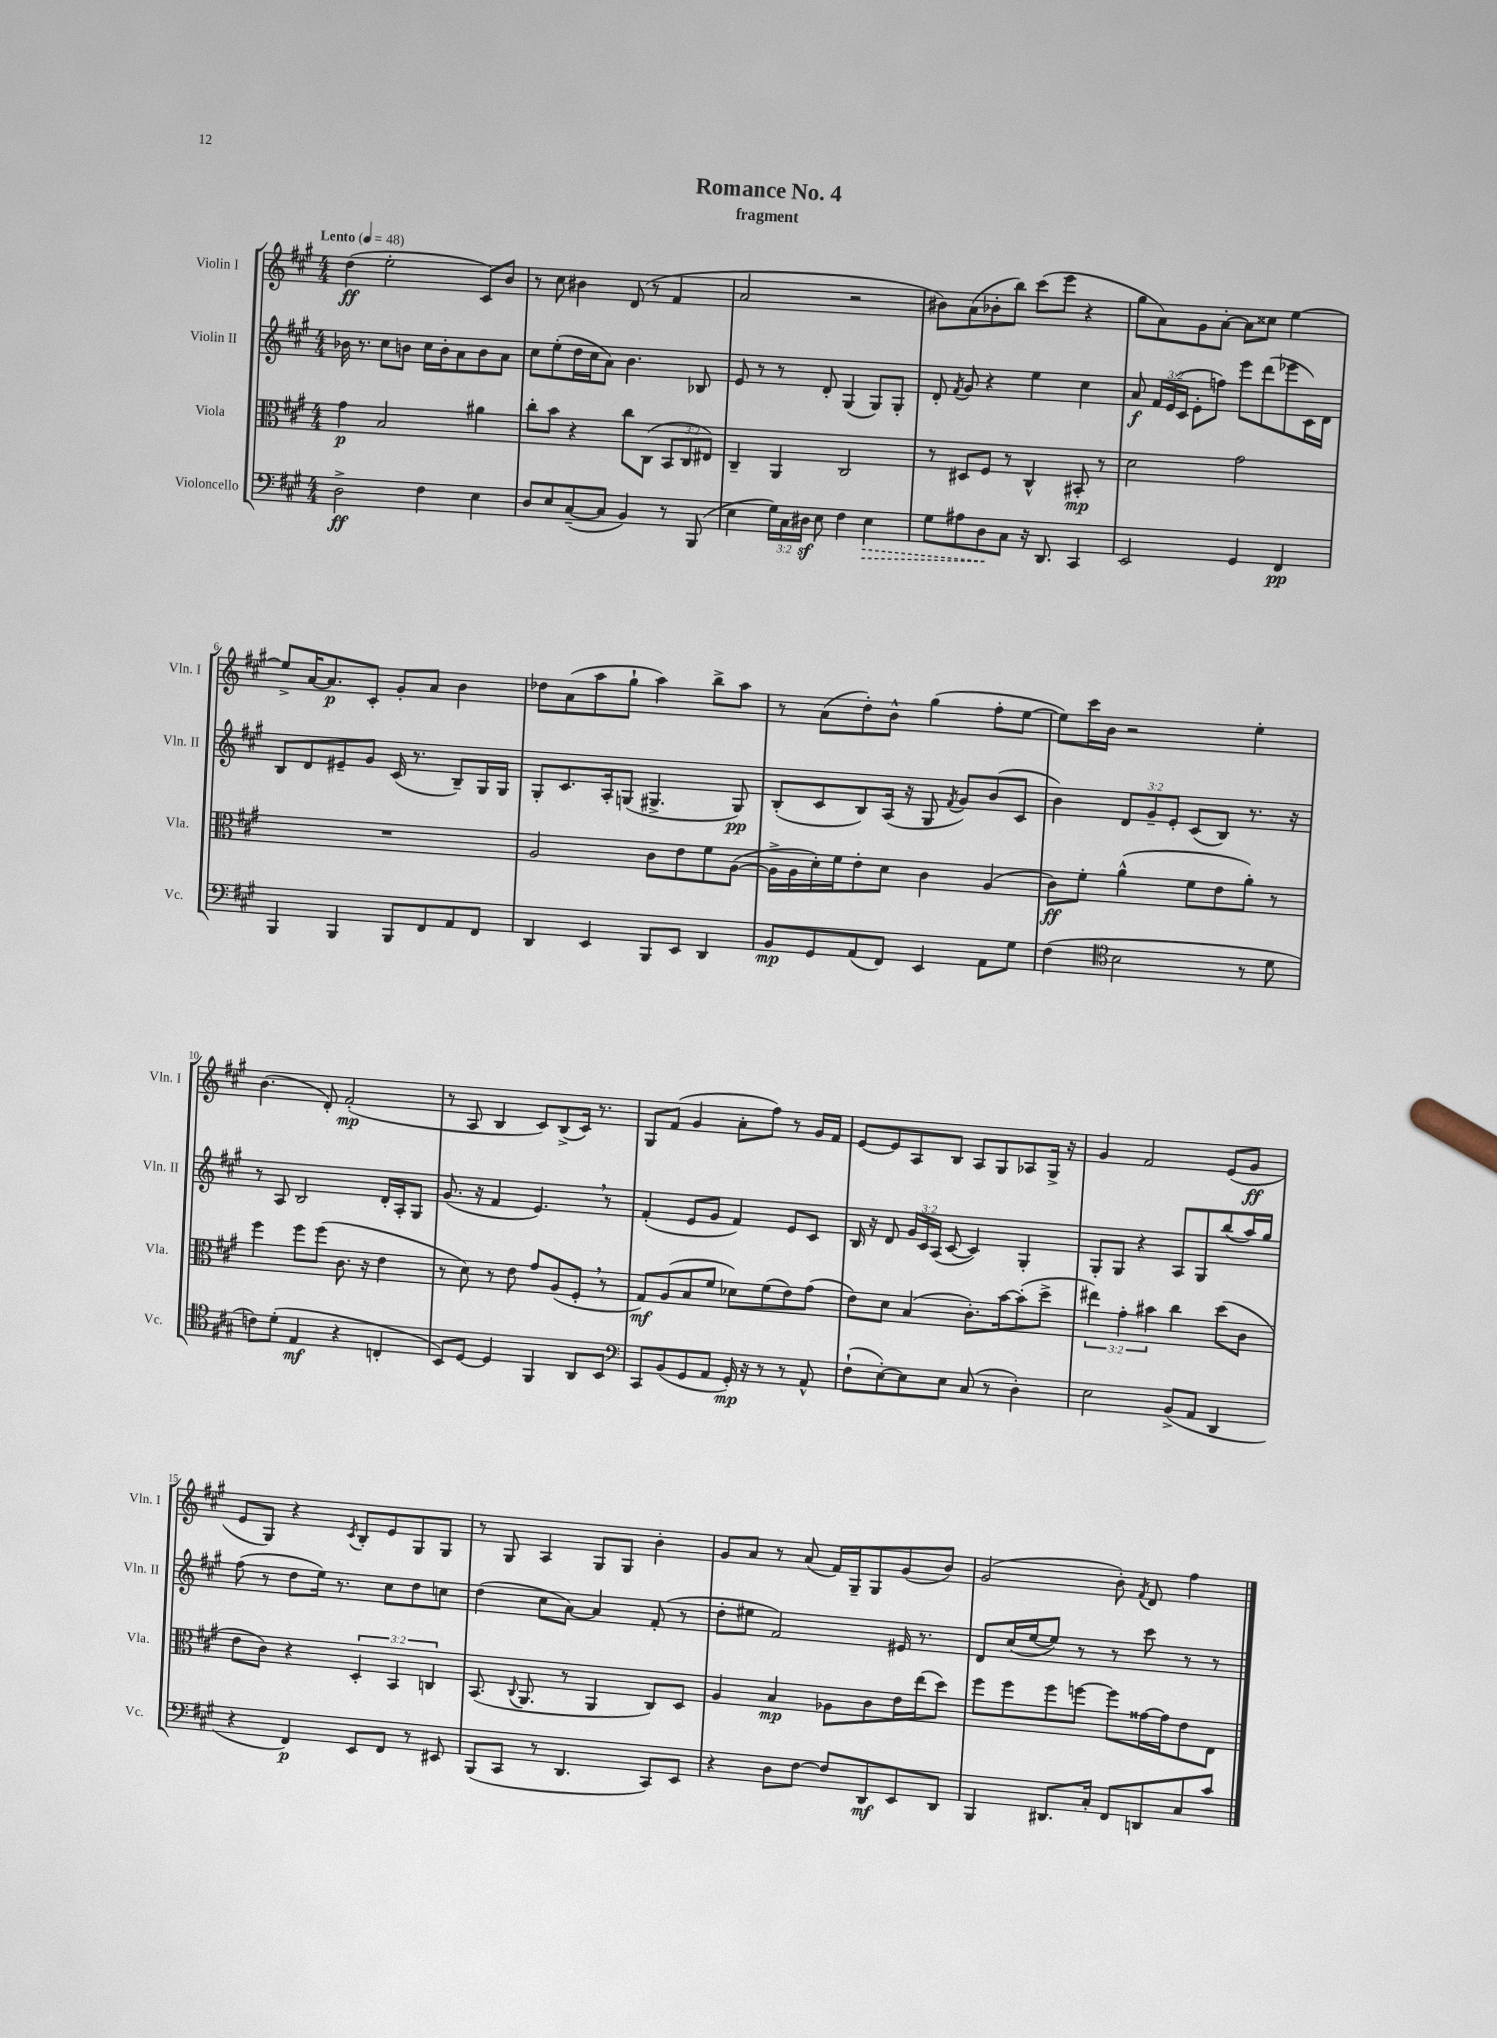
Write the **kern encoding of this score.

**kern	**dynam	**kern	**dynam	**kern	**dynam	**kern	**dynam
*part4	*part4	*part3	*part3	*part2	*part2	*part1	*part1
*staff4	*staff4	*staff3	*staff3	*staff2	*staff2	*staff1	*staff1
*I"Violoncello	*	*I"Viola	*	*I"Violin II	*	*I"Violin I	*
*I'Vc.	*	*I'Vla.	*	*I'Vln. II	*	*I'Vln. I	*
*clefF4	*	*clefC3	*	*clefG2	*	*clefG2	*
*k[f#c#g#]	*	*k[f#c#g#]	*	*k[f#c#g#]	*	*k[f#c#g#]	*
*M4/4	*	*M4/4	*	*M4/4	*	*M4/4	*
*MM48	*	*MM48	*	*MM48	*	*MM48	*
=1	=1	=1	=1	=1	=1	=1	=1
!	!	!	!	!	!	!LO:TX:a:B:t=Lento	!
2D^\	ff	4g#\	p	16b-X\	.	(4dd\	ff
.	.	.	.	8.r	.	.	.
.	.	2B/	.	8cc#\L	.	2ee'\	.
.	.	.	.	8bn\J	.	.	.
4F#\	.	.	.	16cc#\LL	.	.	.
.	.	.	.	16b'\J	.	.	.
.	.	.	.	8a\	.	.	.
4E\	.	4a#X\	.	8b\	.	8c#/L)	.
.	.	.	.	8a\J	.	8b/J	.
=2	=2	=2	=2	=2	=2	=2	=2
8D/L	.	8cc#'\L	.	8cc#\L	.	8r	.
8E/	.	8b\J	.	(8ee'\	.	8cc#\	.
([8C#~/	.	4r	.	16dd\L	.	4b#X\	.
.	.	.	.	16cc#\J	.	.	.
8C#/J]	.	.	.	8a\J)	.	.	.
4BB/)	.	8cc#\L	.	4.b\	.	(8d/	.
.	.	(8C#\J	.	.	.	8r	.
8r	.	12BB/L	.	.	.	4f#/	.
.	.	12C#/	.	.	.	.	.
(8BBB/	.	.	.	8B-X/	.	.	.
.	.	12E#X/J)	.	.	.	.	.
=3	=3	=3	=3	=3	=3	=3	=3
4E\	.	4C#~/	.	8e/	.	2a/	.
.	.	.	.	8r	.	.	.
24G#\LL)	.	4AA/	.	8r	.	.	.
24C#\	.	.	.	.	.	.	.
24D#Xz\JJ	.	.	.	.	.	.	.
8E\	.	.	.	8d'/	.	.	.
4F#\	.	2C#/	.	(4G#/	.	2r	.
!	!LO:HP:b	!	!	!	!	!	!
4E\	>	.	.	8G#/L)	.	.	.
.	.	.	.	8G#'/J	.	.	.
=4	=4	=4	=4	=4	=4	=4	=4
8G#\L	.	8r	.	8d'/	.	8b#X\L)	.
.	.	.	.	8qf#/	.	.	.
8A#X\	.	8D#X/L	.	8g#/	.	(8a\	.
8D\	.	8F#/J	.	4r	.	8b-X'\	.
8C#\J	]	8r	.	.	.	8bb\J)	.
16r	.	4C#^^/	.	4ee\	.	(8ccc#\L	.
8.DD/	.	.	.	.	.	.	.
.	.	.	.	.	.	8eee\J	.
4CC#/	.	8BB#X'/	mp	4cc#\	.	4r	.
.	.	8r	.	.	.	.	.
=5	=5	=5	=5	=5	=5	=5	=5
2EE/	.	2d\	.	8a/	f	8gg#\L	.
.	.	.	.	24f#/LL	.	8a\)	.
.	.	.	.	(24e/	.	.	.
.	.	.	.	24c#/JJ	.	.	.
.	.	.	.	8e'\L	.	8g#\	.
.	.	.	.	8ffn\J)	.	[8a'\J	.
4GG#/	.	2g#\	.	8eee\L	.	8a\L]	.
.	.	.	.	(8ddd\	.	8cc##X\J	.
4FF#/	pp	.	.	8eee-X\	.	[4ee\	.
.	.	.	.	16c#\L)	.	.	.
.	.	.	.	16d\JJ	.	.	.
!!LO:LB:g=z
=6	=6	=6	=6	=6	=6	=6	=6
4BBB/	.	1r	.	8B/L	.	8ee^/L]	.
.	.	.	.	8d/	.	[16a/K	.
.	.	.	.	.	.	8.a/]	p
4BBB/	.	.	.	8e#X~/	.	.	.
.	.	.	.	8g#/J	.	8c#'/J	.
8BBB/L	.	.	.	(16c#/	.	8g#'/L	.
.	.	.	.	8.r	.	.	.
8FF#/	.	.	.	.	.	8a/J	.
8AA/	.	.	.	8B~/L)	.	4b\	.
8FF#/J	.	.	.	16G#/L	.	.	.
.	.	.	.	16G#/JJ	.	.	.
=7	=7	=7	=7	=7	=7	=7	=7
4DD/	.	2A/	.	8G#'/L	.	8dd-X\L	.
.	.	.	.	8.c#/	.	(8a\	.
4EE/	.	.	.	.	.	8aa\	.
.	.	.	.	16A'/k	.	.	.
.	.	.	.	(8Gn/J	.	8gg#`\J	.
8BBB/L	.	8c#\L	.	4.G#X^/	.	4aa\)	.
8EE/J	.	8e\	.	.	.	.	.
4DD/	.	8f#\	.	.	.	8bb^\L	.
.	.	([8A\J	.	8G#/)	pp	8aa\J	.
=8	=8	=8	=8	=8	=8	=8	=8
8BB/L	mp	16A^\LL]	.	(8B'/L	.	8r	.
.	.	16A\	.	.	.	.	.
8GG#/	.	16d'\)	.	8c#/	.	(8a\L	.
.	.	16f#\J	.	.	.	.	.
(8AA/	.	8e'\	.	8B/)	.	8dd'\)	.
8FF#/J)	.	8d\J	.	(16A/Jk	.	8b^^\J	.
.	.	.	.	16r	.	.	.
4EE/	.	4c#\	.	8G#/	.	(4gg#\	.
.	.	.	.	8qf#/	.	.	.
.	.	.	.	8g#/L)	.	.	.
8AA\L	.	(4A/	.	(8b/	.	8ff#'\L	.
8G#\J	.	.	.	8c#/J	.	[8ee\J	.
=9	=9	=9	=9	=9	=9	=9	=9
(4F#\	.	8c#\L)	ff	4b\)	.	8ee\L])	.
.	.	8f#'\J	.	.	.	16ccc#\L	.
.	.	.	.	.	.	16b\JJ	.
*clefC4	*	*	*	*	*	*	*
2B\	.	(4a^^\	.	12d/L	.	2r	.
.	.	.	.	12g#~/	.	.	.
.	.	.	.	12e'/J	.	.	.
.	.	8f#\L	.	(8c#/L	.	.	.
.	.	8e\	.	8B/J)	.	.	.
8r	.	8a'\J)	.	8.r	.	4ee'\	.
8d\	.	8r	.	.	.	.	.
.	.	.	.	16r	.	.	.
!!LO:LB:g=z
=10	=10	=10	=10	=10	=10	=10	=10
8cn\L)	.	4ff#\	.	8r	.	(4.b\	.
(8d'\J	.	.	.	8A/	.	.	.
4E/	mf	8ff#\L	.	2B/	.	.	.
.	.	(8ff#\J	.	.	.	8d'/)	.
4r	.	8.c#\	.	.	.	(2f#'/	mp
.	.	16r	.	.	.	.	.
4Cn'/	.	4e\	.	16d'/LL	.	.	.
.	.	.	.	16A'/J	.	.	.
.	.	.	.	8G#/J	.	.	.
=11	=11	=11	=11	=11	=11	=11	=11
8BB/L)	.	8r	.	(8.g#/	.	8r	.
[8D/J	.	8d\)	.	.	.	8A/	.
.	.	.	.	16r	.	.	.
4D/]	.	8r	.	4f#/	.	4B/	.
.	.	8e\	.	.	.	.	.
4FF#/	.	8g#/L	.	4.e,/)	.	8c#/L)	.
.	.	(8A/	.	.	.	(8B^/	.
8AA/L	.	8F#',/J	.	.	.	16c#/Jk)	.
.	.	.	.	.	.	8.r	.
8BB/J	.	8r	.	8r	.	.	.
=12	=12	=12	=12	=12	=12	=12	=12
*clefF4	*	*	*	*	*	*	*
8CC#/L	.	8G#/L)	mf	(4f#'/	.	8G#/L	.
(8BB/	.	(8A/	.	.	.	(8f#/J	.
8GG#/	.	8B/	.	8e/L	.	4g#/	.
8AA/J	.	8f#/J	.	8g#/J	.	.	.
16GG#'/)	mp	8d-X\L)	.	4f#/)	.	8a'\L	.
16r	.	.	.	.	.	.	.
8r	.	(8f#\	.	.	.	8ff#\J)	.
8r	.	8e\)	.	8e/L	.	8r	.
8AA^^/	.	(8g#\J	.	8c#/J	.	16g#/LL	.
.	.	.	.	.	.	16f#/JJ	.
=13	=13	=13	=13	=13	=13	=13	=13
(8F#`\L	.	8e\L)	.	16B/	.	[8e/L	.
.	.	.	.	16r	.	.	.
[8E'\)	.	8d\J	.	8d/	.	8e/]	.
8E\]	.	(4B/	.	24g#/LL	.	8A/	.
.	.	.	.	24c#/	.	.	.
.	.	.	.	(24A/JJ	.	.	.
8E\J	.	.	.	[8c#/	.	8B/J	.
(8C#/	.	8.c#'\L)	.	4c#/])	.	8A/L	.
8r	.	.	.	.	.	8G#/	.
.	.	[16b\k	.	.	.	.	.
4D'\)	.	(8b'\]	.	4G#'/	.	8A-X/	.
.	.	8dd^\J	.	.	.	16G#^/Jk	.
.	.	.	.	.	.	16r	.
=14	=14	=14	=14	=14	=14	=14	=14
2E\	.	6ee#X\)	.	8G#'/L	.	4g#/	.
.	.	.	.	8G#/J	.	.	.
.	.	6g#'\	.	.	.	.	.
.	.	.	.	4r	.	2f#/	.
.	.	6b#X\	.	.	.	.	.
(8BB^/L	.	4cc#\	.	8A/L	.	.	.
8AA/J	.	.	.	8G#/	.	.	.
4DD/	.	(8dd\L	.	(8bb/	.	(8e/L	.
.	.	8c#\J	.	16aa/L)	.	8g#/J	ff
.	.	.	.	16gg#/JJ	.	.	.
!!LO:LB:g=z
=15	=15	=15	=15	=15	=15	=15	=15
4r	.	8e\L	.	(8ff#\	.	8e/L	.
.	.	8c#\J)	.	8r	.	8G#/J)	.
4FF#/)	p	4r	.	8dd\L	.	4r	.
.	.	.	.	16ee\Jk)	.	.	.
.	.	.	.	8.r	.	.	.
.	.	.	.	.	.	8qc#/	.
8EE/L	.	6D'/	.	.	.	8B'/L	.
8FF#/J	.	.	.	8cc#\L	.	8e/	.
.	.	6BB/	.	.	.	.	.
8r	.	.	.	8dd\	.	8G#/	.
.	.	6Cn/	.	.	.	.	.
8EE#X/	.	.	.	8ccn\J	.	8G#/J	.
=16	=16	=16	=16	=16	=16	=16	=16
(8BBB/L	.	(8.BB/	.	(4dd\	.	8r	.
8CC#/J	.	.	.	.	.	8G#/	.
.	.	8qqC#/	.	.	.	.	.
.	.	8.AA/	.	.	.	.	.
8r	.	.	.	8cc#\L	.	4A/	.
4.DD/	.	8r	.	[8a\J)	.	.	.
.	.	4AA/	.	4a/]	.	8G#/L	.
.	.	.	.	.	.	8G#/J	.
8CC#/L)	.	8C#/L)	.	(8f#'/	.	4b'\	.
8EE/J	.	8D/J	.	8r	.	.	.
=17	=17	=17	=17	=17	=17	=17	=17
4r	.	4A/	.	8dd'\L	.	8g#/L	.
.	.	.	.	8ee#X\J	.	8a/J	.
8D\L	.	4B/	mp	2f#/)	.	8r	.
[8F#\J	.	.	.	.	.	(8a/	.
8F#/L]	.	8A-X\L	.	.	.	16f#/LL)	.
.	.	.	.	.	.	16G#~/J	.
8DD/	mf	8c#\	.	.	.	8G#/	.
8EE/	.	16e\L	.	16e#X/	.	(8g#/	.
.	.	(16ee\J	.	8.r	.	.	.
8DD/J	.	8dd\J)	.	.	.	8b/J)	.
=18	=18	=18	=18	=18	=18	=18	=18
4BBB/	.	8ff#\L	.	8d/L	.	(2g#/	.
.	.	8ff#\	.	(16cc#/L	.	.	.
.	.	.	.	[16ee/J	.	.	.
8.DD#X/L	.	8ff#\	.	8ee/J])	.	.	.
.	.	[8ffn\J	.	8r	.	.	.
16C#'/Jk	.	.	.	.	.	.	.
8FF#/L	.	8ff\L]	.	8r	.	8b'\)	.
.	.	.	.	.	.	8qf#/	.
8DDn/	.	[16g##X\L	.	8ccc#\	.	8d/	.
.	.	16g##\J]	.	.	.	.	.
8C#/	.	8e\	.	8r	.	4ff#\	.
8c#/J	.	8E\J	.	8r	.	.	.
==	==	==	==	==	==	==	==
*-	*-	*-	*-	*-	*-	*-	*-
